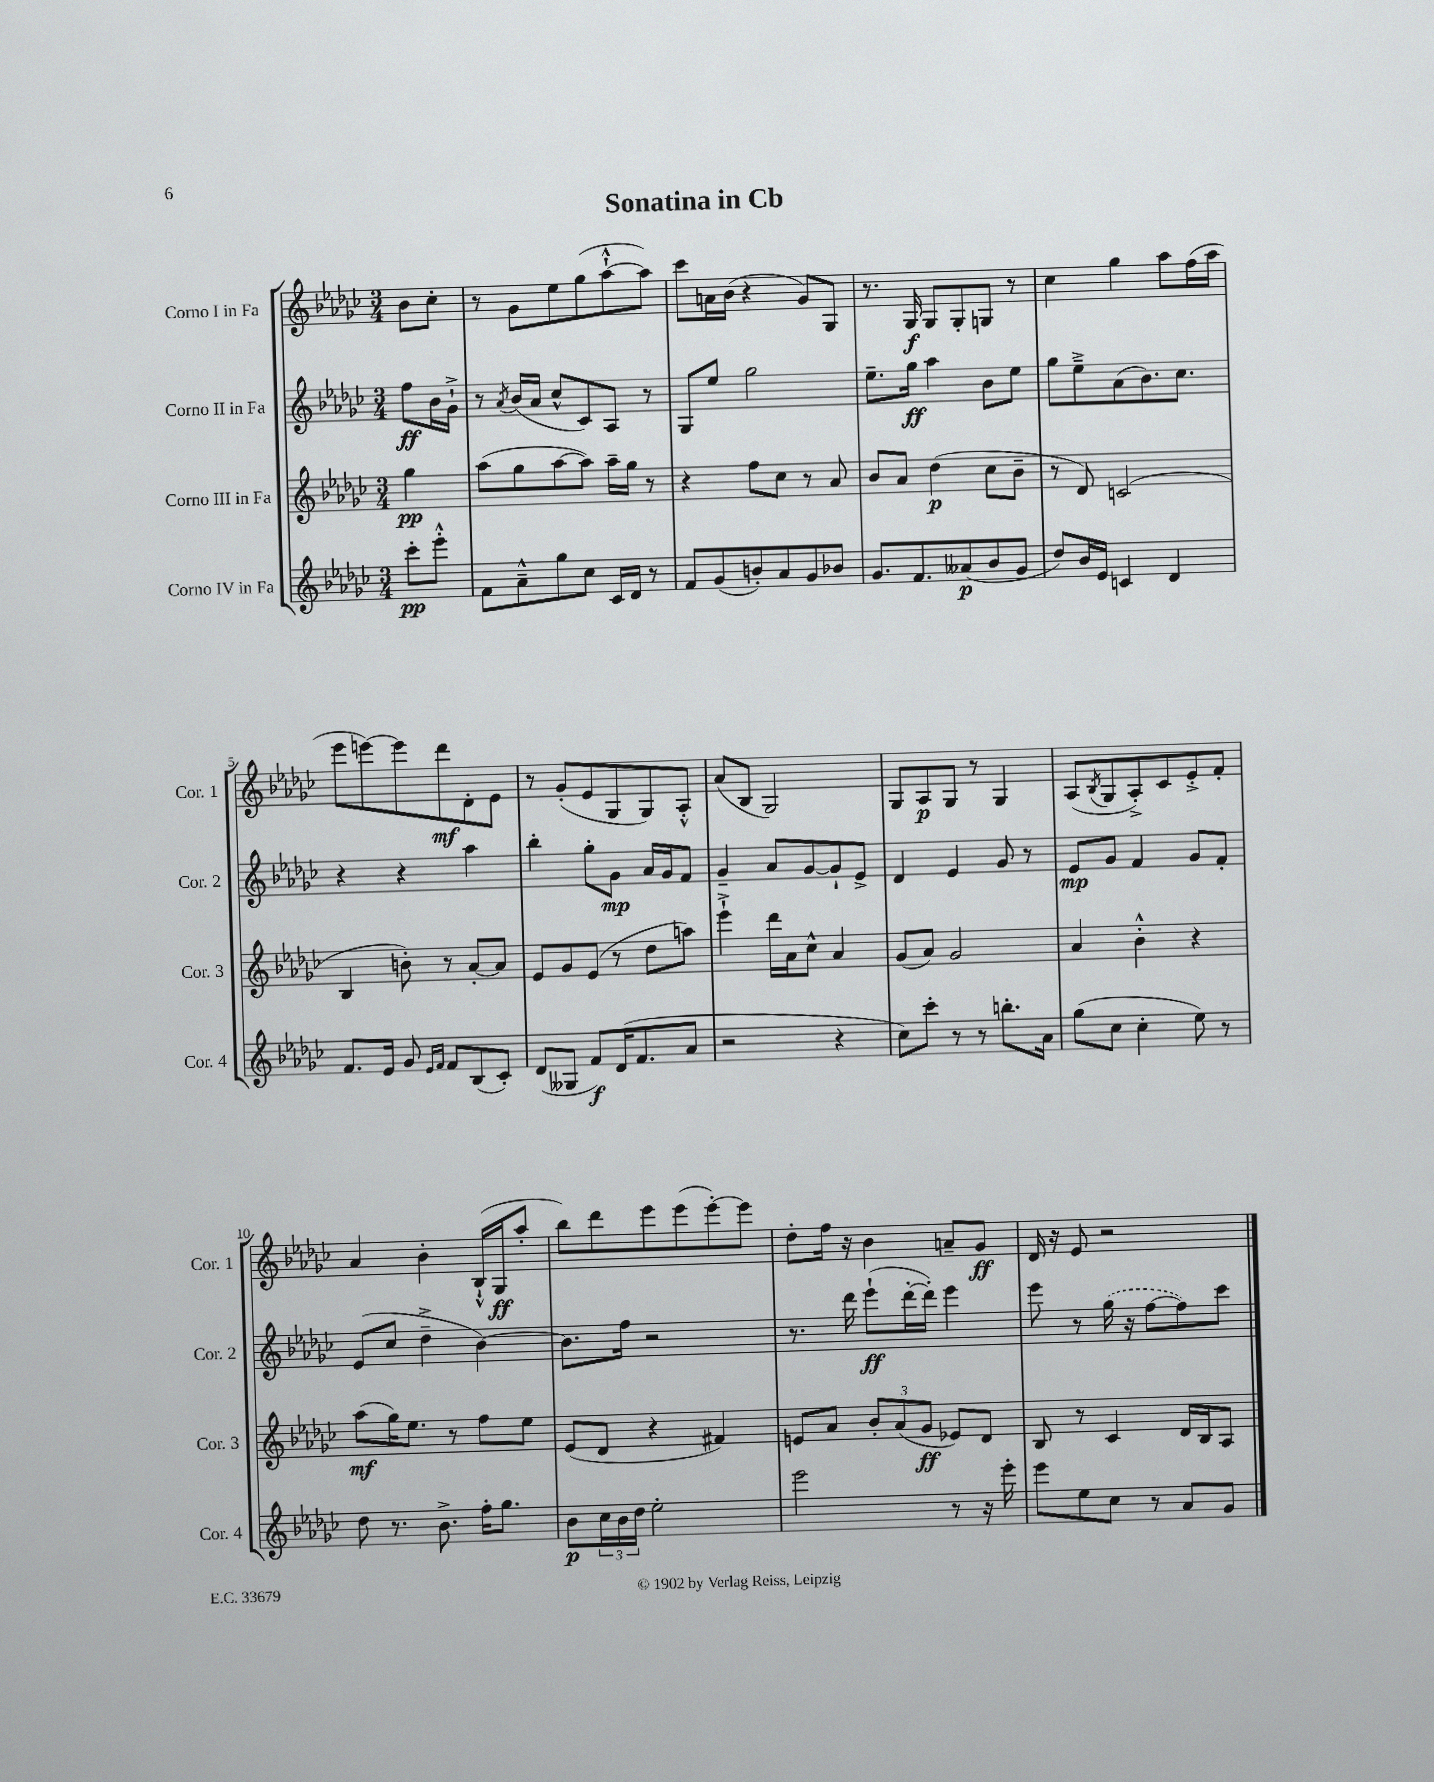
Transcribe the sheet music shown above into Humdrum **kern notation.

**kern	**dynam	**kern	**dynam	**kern	**dynam	**kern	**dynam
*part4	*part4	*part3	*part3	*part2	*part2	*part1	*part1
*staff4	*staff4	*staff3	*staff3	*staff2	*staff2	*staff1	*staff1
*I"Corno IV in Fa	*	*I"Corno III in Fa	*	*I"Corno II in Fa	*	*I"Corno I in Fa	*
*I'Cor. 4	*	*I'Cor. 3	*	*I'Cor. 2	*	*I'Cor. 1	*
*clefG2	*	*clefG2	*	*clefG2	*	*clefG2	*
*k[b-e-a-d-g-c-]	*	*k[b-e-a-d-g-c-]	*	*k[b-e-a-d-g-c-]	*	*k[b-e-a-d-g-c-]	*
*M3/4	*	*M3/4	*	*M3/4	*	*M3/4	*
=	=	=	=	=	=	=	=
8ccc-'\L	pp	4gg-\	pp	8ff\L	ff	8b-\L	.
8eee-'^^\J	.	.	.	16b-\L	.	8cc-'\J	.
.	.	.	.	16g-`^\JJ	.	.	.
=1	=1	=1	=1	=1	=1	=1	=1
8f\L	.	(8aa-\L	.	8r	.	8r	.
.	.	.	.	8qa-/	.	.	.
8a-~^^\	.	8gg-\	.	(16b-/LL	.	8g-\L	.
.	.	.	.	16a-/JJ	.	.	.
8gg-\	.	[8aa-\	.	8cc-^^/L	.	8ee-\	.
8cc-\J	.	8aa-\J])	.	8c-/)	.	(8gg-\	.
16c-/LL	.	16aa-~\LL	.	8A-/J	.	[8aa-`^^\	.
16d-/JJ	.	16gg-\JJ	.	.	.	.	.
8r	.	8r	.	8r	.	8aa-\J])	.
=2	=2	=2	=2	=2	=2	=2	=2
8f/L	.	4r	.	8G-/L	.	8ccc-\L	.
(8g-/	.	.	.	8ee-/J	.	16an\L	.
.	.	.	.	.	.	(16b-\JJ	.
8bn'/)	.	8ff\L	.	2gg-\	.	4r	.
8a-/	.	8cc-\J	.	.	.	.	.
8g-/	.	8r	.	.	.	8g-/L)	.
8b-X/J	.	8a-/	.	.	.	8G-/J	.
=3	=3	=3	=3	=3	=3	=3	=3
8.g-/L	.	8b-/L	.	8.ee-~\L	.	8.r	.
.	.	8a-/J	.	.	.	.	.
8.f/	.	.	.	16gg-\Jk	ff	16G-/	f
.	.	(4dd-\	p	4aa-\	.	8G-/L	.
(8a--X/	p	.	.	.	.	8G-'/	.
8b-/	.	8cc-\L	.	8b-\L	.	8Gn/J	.
8g-/J	.	8b-~\J	.	8ee-\J	.	8r	.
=4	=4	=4	=4	=4	=4	=4	=4
8dd-/L)	.	8r	.	8gg-\L	.	4cc-\	.
16b-/L	.	8d-/)	.	8ee-~^\	.	.	.
16e-/JJ	.	.	.	.	.	.	.
4cn/	.	(2cn/	.	(8a-\	.	4gg-\	.
.	.	.	.	8.b-\)	.	.	.
4d-/	.	.	.	.	.	8aa-\L	.
.	.	.	.	8.cc-\J	.	.	.
.	.	.	.	.	.	(16ff\L	.
.	.	.	.	.	.	16aa-\JJ	.
!!LO:LB:g=z
=5	=5	=5	=5	=5	=5	=5	=5
8.f/L	.	4B-/	.	4r	.	8eee-\L	.
.	.	.	.	.	.	[8eeen\)	.
16e-/Jk	.	.	.	.	.	.	.
8g-/	.	8bn'\)	.	4r	.	8eee\]	.
16qqe-/LL	.	.	.	.	.	.	.
16qqf/JJ	.	.	.	.	.	.	.
8f/L	.	8r	.	.	.	8ddd-\	mf
(8B-/	.	[8a-'/L	.	4aa-\	.	8d-'\	.
8c-'/J)	.	8a-/J]	.	.	.	8e-\J	.
=6	=6	=6	=6	=6	=6	=6	=6
(8d-/L	.	8e-/L	.	4bb-'\	.	8r	.
8G--X/J	.	8g-/	.	.	.	(8g-'/L	.
8f/L)	f	(8e-/J	.	8gg-'\L	.	8e-/	.
(16d-/K	.	8r	.	8g-\J	mp	8G-/	.
8.f/	.	.	.	.	.	.	.
.	.	8dd-\L	.	16a-/LL	.	8G-/)	.
.	.	.	.	16g-/J	.	.	.
8a-/J	.	8aan\J)	.	8f/J	.	8A-'^^/J	.
=7	=7	=7	=7	=7	=7	=7	=7
2r	.	4eee-`^\	.	4g-~/	.	(8a-/L	.
.	.	.	.	.	.	8B-/J	.
.	.	16ddd-\LL	.	8a-/L	.	2G-/)	.
.	.	16a-\J	.	.	.	.	.
.	.	8cc-^^\J	.	[8g-/	.	.	.
4r	.	4a-/	.	8g-`/]	.	.	.
.	.	.	.	8e-^/J	.	.	.
=8	=8	=8	=8	=8	=8	=8	=8
8cc-\L)	.	(8g-/L	.	4d-/	.	8G-/L	.
8ccc-'\J	.	8a-/J)	.	.	.	8A-/	p
8r	.	2g-/	.	4e-/	.	8G-/J	.
8r	.	.	.	.	.	8r	.
8.bbn'\L	.	.	.	8g-/	.	4G-/	.
.	.	.	.	8r	.	.	.
16a-\Jk	.	.	.	.	.	.	.
=9	=9	=9	=9	=9	=9	=9	=9
(8gg-\L	.	4a-/	.	8e-/L	mp	(8A-/L	.
.	.	.	.	.	.	8qB-/	.
8cc-\J	.	.	.	8g-/J	.	8G-/	.
4cc-'\	.	4b-'^^\	.	4f/	.	8A-'^/)	.
.	.	.	.	.	.	8c-/	.
8ee-\)	.	4r	.	8g-/L	.	8e-'^/	.
8r	.	.	.	8f'/J	.	8f'/J	.
!!LO:LB:g=z
=10	=10	=10	=10	=10	=10	=10	=10
8dd-\	.	(8aa-\L	mf	(8e-/L	.	4a-/	.
8.r	.	16gg-\K)	.	8cc-/J	.	.	.
.	.	8.ee-\J	.	.	.	.	.
.	.	.	.	4dd-~^\	.	4b-'\	.
8.b-^\	.	.	.	.	.	.	.
.	.	8r	.	.	.	.	.
16ff'\KL	.	8ff\L	.	[4b-\)	.	(16B-`^^/LL	.
8.gg-\J	.	.	.	.	.	16G-/J	ff
.	.	8ee-\J	.	.	.	8aa-'/J	.
=11	=11	=11	=11	=11	=11	=11	=11
8b-\L	p	(8e-/L	.	8.b-\L]	.	8bb-\L)	.
24cc-\L	.	8d-/J	.	.	.	8ddd-\	.
24b-\	.	.	.	.	.	.	.
.	.	.	.	16ff\Jk	.	.	.
24dd-\JJ	.	.	.	.	.	.	.
2ee-'\	.	4r	.	2r	.	8eee-\	.
.	.	.	.	.	.	(8eee-\	.
.	.	4f#X/)	.	.	.	[8eee-'\)	.
.	.	.	.	.	.	8eee-\J]	.
=12	=12	=12	=12	=12	=12	=12	=12
2eee-\	.	8en/L	.	8.r	.	8dd-'\L	.
.	.	8a-/J	.	.	.	16ff\Jk	.
.	.	.	.	16ddd-\	.	16r	.
.	.	12b-'/L	.	(8eee-`\L	ff	4b-\	.
.	.	(12a-/	.	.	.	.	.
.	.	.	.	[16ddd-'\L	.	.	.
.	.	12g-/J	ff	.	.	.	.
.	.	.	.	16ddd-'\JJ])	.	.	.
8r	.	8e-X/L)	.	4eee-\	.	8an~/L	.
16r	.	8d-/J	.	.	.	8g-/J	ff
16eee-'\	.	.	.	.	.	.	.
=13	=13	=13	=13	=13	=13	=13	=13
8eee-\L	.	8B-/	.	8eee-\	.	16d-/	.
.	.	.	.	.	.	16r	.
8ee-\	.	8r	.	8r	.	8e-/	.
8cc-\J	.	4c-/	.	(16gg-\	.	2r	.
.	.	.	.	16r	.	.	.
8r	.	.	.	[8ff\L	.	.	.
8a-/L	.	16d-/LL	.	8ff\])	.	.	.
.	.	16B-/J	.	.	.	.	.
8g-/J	.	8A-/J	.	8ccc-\J	.	.	.
==	==	==	==	==	==	==	==
*-	*-	*-	*-	*-	*-	*-	*-
